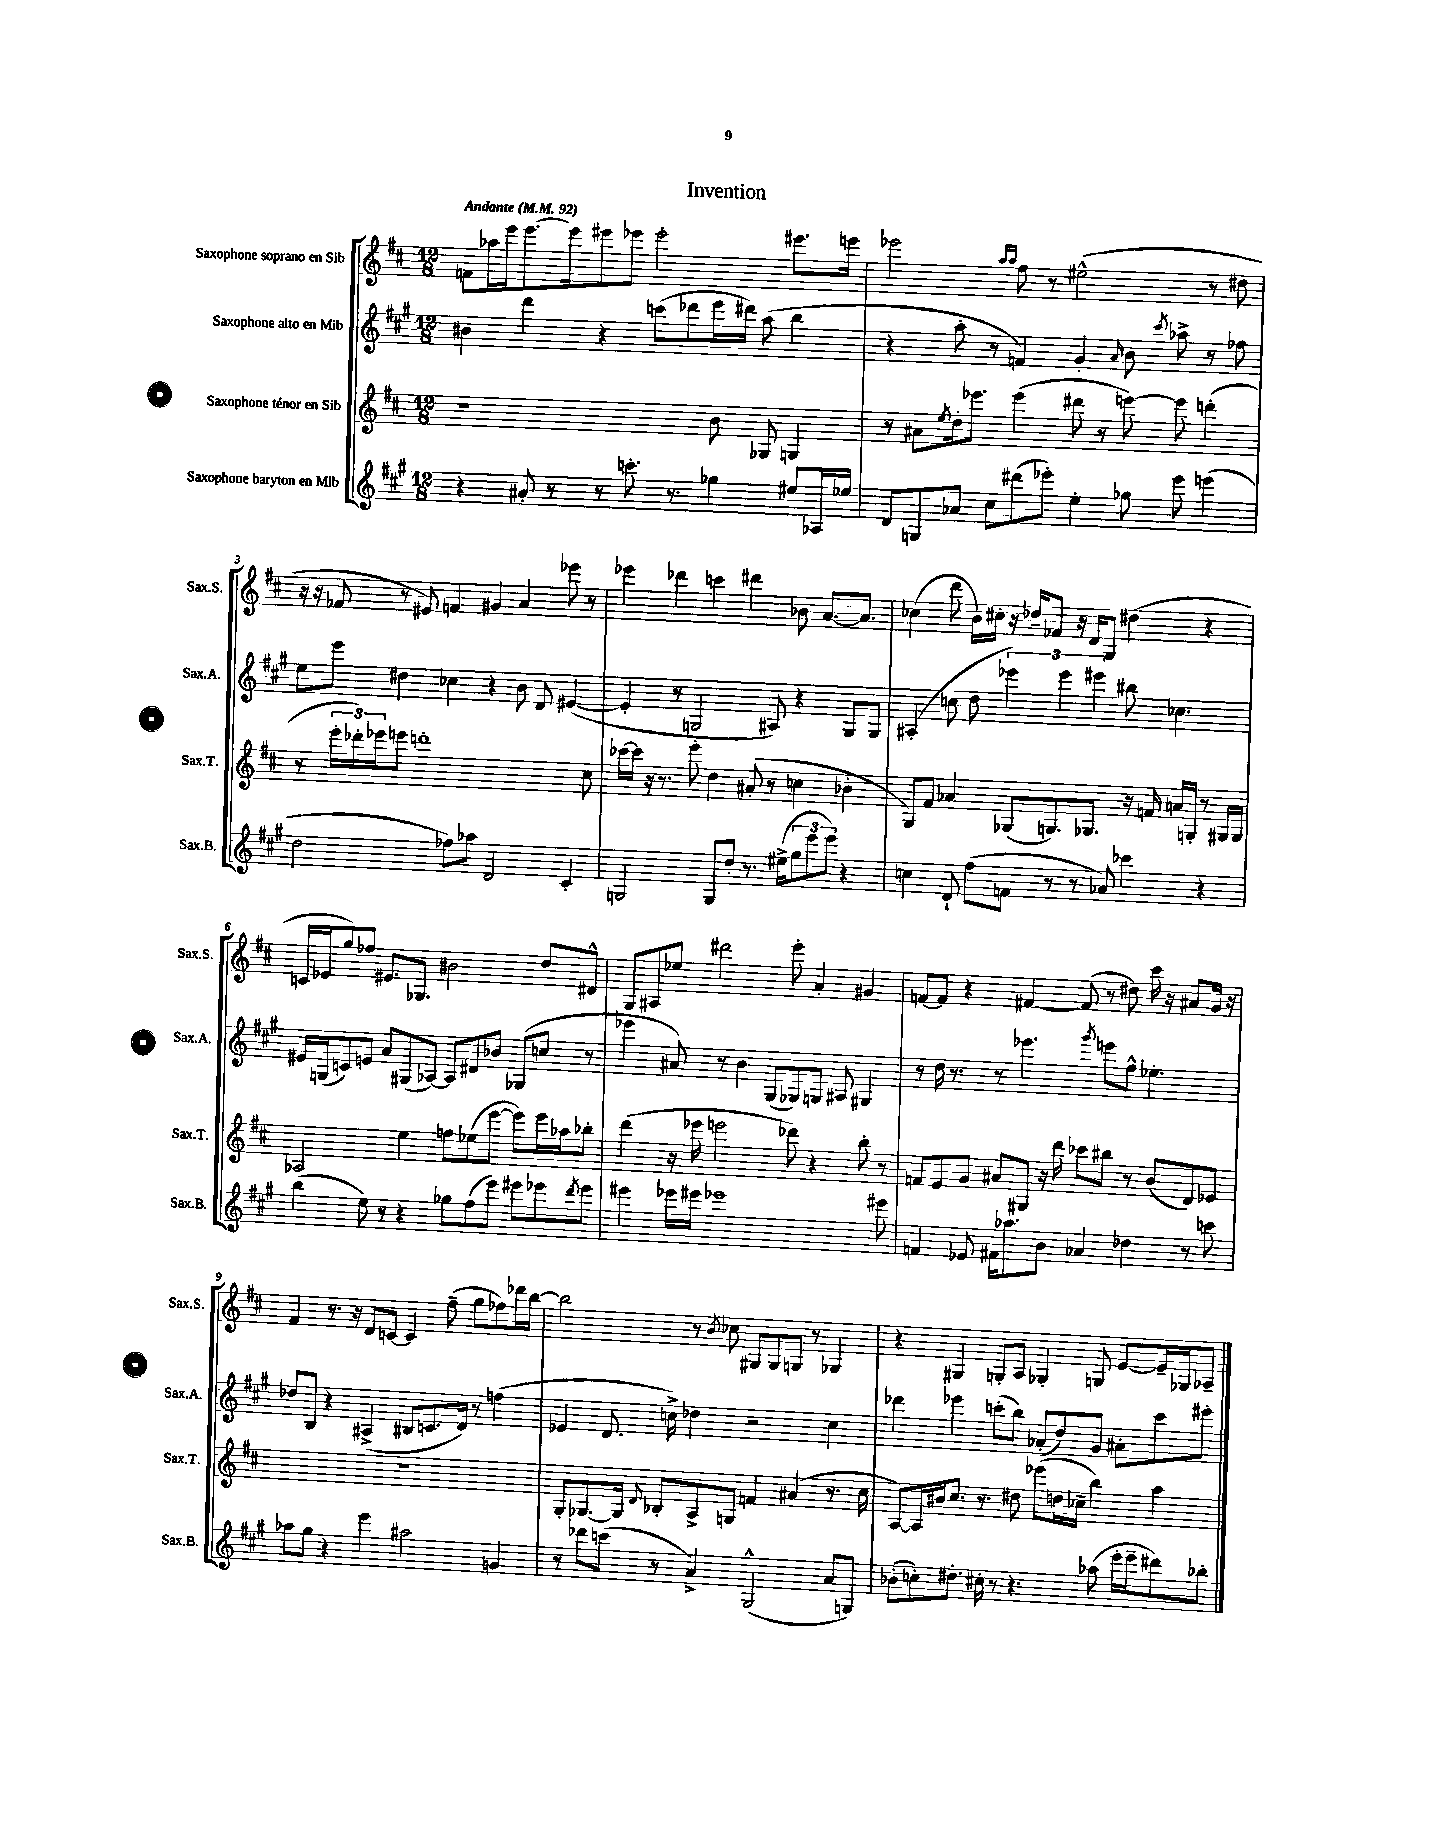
\header { title = "Invention" }
<<
\new StaffGroup <<
\new Staff = "s0" \with { instrumentName = "Saxophone soprano en Sib" shortInstrumentName = "Sax.S." } {
    \clef treble \key d \major \numericTimeSignature \time 12/8 \tempo "Andante" 4 = 92
    f'8 aes''16 e'''16 e'''8.~ e'''16 eis'''8 ees'''8 ees'''2-. eis'''8. e'''16 |
    ees'''2 \grace { a''16 a''16 } fis''8 r8 eis''2-^( r8 dis''8 |
    r16 r16 fes'8 r8 eis'8) f'4 gis'4 a'4 ees'''8 r8 |
    ees'''4 des'''4 c'''4 dis'''4 bes'8 a'8.~ a'8. |
    ces''4( d'''8 b'16) cis''16-. r16 des''16-- fes'8 r16 d'16 g8 dis''4( r4 |
    c'16 ees'16 g''8) fes''8 eis'8. ges8. bis'2 d''8 dis'8-^ |
    g8 ais8 ees''8 dis'''2 e'''8-. a'4-. gis'4 |
    f'8~ f'8 r4 fis'4~ fis'8( r8 dis''8) cis'''16 r16 ais'8 g'16 r16 |
    fis'4 r8. r16 d'8 c'8~ c'4 fis''8--( g''8 fes''8) des'''16 b''16~ |
    b''2 r8 \acciaccatura { b'8 } ces''8 gis8 gis8 g8 r8 ges4 |
    r4 gis4 g8-. a8 ges4-. g8 e'8~ e'16-- ges16 aes8-- \bar "|." |
}
\new Staff = "s1" \with { instrumentName = "Saxophone alto en Mib" shortInstrumentName = "Sax.A." } {
    \clef treble \key a \major \numericTimeSignature \time 12/8
    bis'4 d'''4 r4 c'''8( des'''8 e'''16 dis'''16) a''8( b''4 |
    r4 a''8-. r8 f'4) gis'4-. \grace { a'16 } b'8 \acciaccatura { cis'''8 } aes''8-> r8 fes''8 |
    e''8 e'''8 dis''4 ces''4 r4 b'8 d'8 eis'4~( |
    eis'4-. r8 g2 ais8) r4 g8 g8 |
    ais4-.( c''8 d''8 \tuplet 3/2 { ees'''4) ees'''4 eis'''4 } bis''8 ces''4. |
    eis'16 g16( c'8) e'8 a'8 gis8( aes8~) aes8 dis'8 bes'8 ges8( c''8 r8 |
    ees'''4 ais'8) r8 b'4 gis8( ges8) g8 ais8 gis4 |
    r8 d''16 r8. r8 ees'''4. \acciaccatura { gis'''8 } e'''8 fis''8-^ ees''4.-. |
    des''8 b8 r4 ais4->( bis8 c'8. d'16) r8 f''4( |
    ees'4 d'8. c''16->) des''4 r2 c''4 |
    des'''4 ees'''4 c'''8-.( b''8) aes'8-.( d''8) gis'8 ais'8-. c'''8 eis'''8-. \bar "|." |
}
\new Staff = "s2" \with { instrumentName = "Saxophone ténor en Sib" shortInstrumentName = "Sax.T." } {
    \clef treble \key d \major \numericTimeSignature \time 12/8
    r1 b'8 ges8 g4 |
    r8 ais'8 \acciaccatura { e''8 } d''16-. ees'''8. ees'''4( dis'''8 r8 e'''8~) e'''8 d'''4-.( |
    r8 \tuplet 3/2 { e'''16-. des'''16-.) ees'''16 } e'''8 d'''1-. cis''8 |
    ces'''16~ ces'''16 r16 r8. e'''8-. d''4 ais'8-.( r8 c''4 bes'4-. |
    g8) fis'8 aes'4 ges8( g8.) ges8. r16 f'16 a'16 g16-. r8 gis16 gis16 |
    aes2 e''4 f''8 ees''8( e'''8~ e'''8) e'''16 aes''16 bes''8-. |
    d'''4( r16 ees'''16 e'''2 des'''8) r4 b''8-. r8 |
    f'8 e'8 g'8 ais'8 gis8 r16 d'''16 ces'''8 bis''8 r8 b'8( d'8) ees'8 |
    R1. |
    g8-. ges8.~ ges16 \appoggiatura { d'8 } bes8-. a8-> g8 f'4 ais'4( r8. cis''16 |
    a8~) a16 bis'16 cis''8. r8. dis''8 ees'''8( d''16 ces''16-- b''4) a''4 \bar "|." |
}
\new Staff = "s3" \with { instrumentName = "Saxophone baryton en Mib" shortInstrumentName = "Sax.B." } {
    \clef treble \key a \major \numericTimeSignature \time 12/8
    r4 ais'8-. r8 r8 c'''8.-. r8. ges''4 eis''8 aes16 ees''16 |
    d'8 g8 aes'8 cis''8 dis'''8( ees'''8-.) e''4-. ges''8 ees'''8 e'''4( |
    d''2 fes''8) aes''8 d'2 cis'4-. |
    g2 g8 d''8-. r8. eis''16->( \tuplet 3/2 { gis''8 e'''8 e'''8) } r4 |
    c''4 d'8-! fis''8( f'8 r8 r8 aes'8) ces'''4 r4 |
    b''4( e''8) r8 r4 ges''8 fis''8( e'''8) eis'''8 ees'''8 \acciaccatura { d'''8 } ees'''8 |
    eis'''4 ees'''16 eis'''16 ees'''1 eis'''8 |
    f'4 ees'8 fis'16 aes''8. b'8 aes'4 des''4 r8 c'''8 |
    aes''8 gis''8 r4 e'''4 ais''2 g'4 |
    r8 des'''8 c'''8( r8 a'4->) gis2-^( a'8 g8) |
    bes'8-.( c''8-.) dis''8.-. cis''16-. r8 r4. aes''8( e'''16-. e'''16-- dis'''8) bes''8-. \bar "|." |
}
>>
>>
